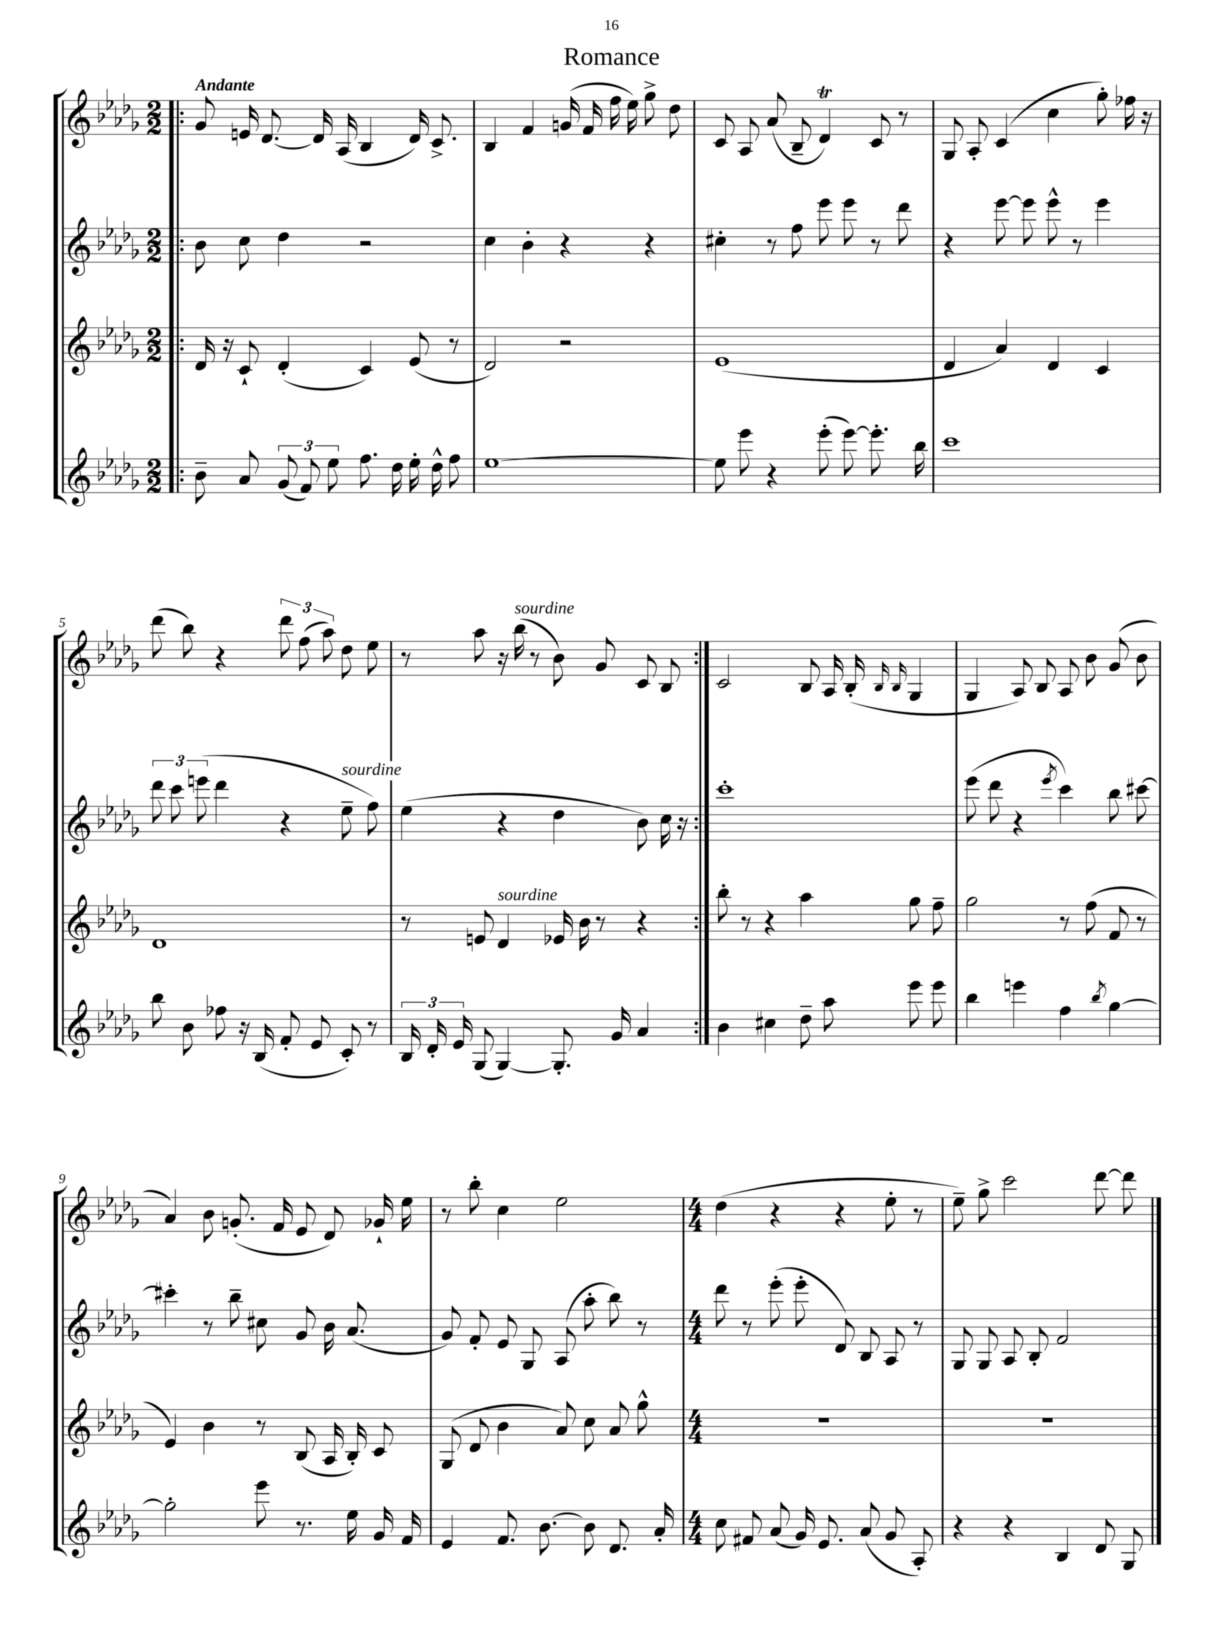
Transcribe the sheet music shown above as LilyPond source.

\header { title = "Romance" }
<<
\new StaffGroup <<
\new Staff = "s0" {
    \clef treble \key des \major \numericTimeSignature \time 2/2 \tempo "Andante"
    \autoBeamOff \repeat volta 2 { \bar ".|:" ges'8 e'16 des'8.~ des'16 aes16( bes4 des'16) c'8.-> |
    bes4 f'4 g'16( f'16 f''16 ees''16) ges''8-> des''8 |
    c'8 aes8 aes'8( bes8-- des'4\trill) c'8 r8 |
    ges8 aes8-. c'4( c''4 ges''8-.) fes''16 r16 |
    des'''8( bes''8) r4 \tuplet 3/2 { des'''8 f''8( aes''8) } des''8 ees''8 |
    r8 aes''8 r16 bes''16^\markup { \italic "sourdine" }( r8 bes'8) ges'8 c'8 bes8 | }
    c'2 bes8 aes16 bes16-.( \grace { bes16 bes16 } ges4 |
    ges4 aes8) bes8 aes8 bes'8 ges'8( bes'8 |
    aes'4) bes'8 g'8.-.( f'16 ees'8 des'8) ges'16-! ees''16 |
    r8 bes''8-. c''4 ees''2 |
    \numericTimeSignature \time 4/4 des''4( r4 r4 ees''8-. r8 |
    ees''8--) ges''8-> c'''2 des'''8~ des'''8 \bar "|." |
}
\new Staff = "s1" {
    \clef treble \key des \major \numericTimeSignature \time 2/2
    \autoBeamOff \repeat volta 2 { \bar ".|:" bes'8 c''8 des''4 r2 |
    c''4 bes'4-. r4 r4 |
    cis''4-. r8 f''8 ees'''8 ees'''8 r8 des'''8 |
    r4 ees'''8~ ees'''8 ees'''8-^ r8 ees'''4 |
    \tuplet 3/2 { des'''8 c'''8 e'''8( } des'''4 r4 ees''8--^\markup { \italic "sourdine" } f''8) |
    ees''4( r4 des''4 bes'8) c''16 r16 | }
    c'''1-. |
    ees'''8( des'''8 r4 \acciaccatura { ees'''8 } c'''4) bes''8 cis'''8~ |
    cis'''4-. r8 bes''8-- cis''8 ges'8 bes'16 aes'8.( |
    ges'8) f'8-. ees'8 ges8 aes8( aes''8-. bes''8) r8 |
    \numericTimeSignature \time 4/4 des'''8 r8 ees'''8-.( ees'''8-. des'8) bes8 aes8 r8 |
    ges8 ges8 aes8 bes8-. f'2 \bar "|." |
}
\new Staff = "s2" {
    \clef treble \key des \major \numericTimeSignature \time 2/2
    \autoBeamOff \repeat volta 2 { \bar ".|:" des'16 r16 c'8-! des'4-.( c'4) ees'8( r8 |
    des'2) r2 |
    ees'1( |
    des'4 aes'4) des'4 c'4 |
    des'1 |
    r8 e'8 des'4^\markup { \italic "sourdine" } ees'16 bes'16 r8 r4 | }
    bes''8-. r8 r4 aes''4 ges''8 f''8-- |
    ges''2 r8 f''8( f'8 r8 |
    ees'4) bes'4 r8 bes8( aes16 bes16-.) c'8 |
    ges8( des'8 bes'4 aes'8) c''8 aes'8 ges''8-^ |
    \numericTimeSignature \time 4/4 R1 |
    R1 \bar "|." |
}
\new Staff = "s3" {
    \clef treble \key des \major \numericTimeSignature \time 2/2
    \autoBeamOff \repeat volta 2 { \bar ".|:" bes'8-- aes'8 \tuplet 3/2 { ges'8( f'8) ees''8 } f''8. des''16 ees''16-. des''16-^ f''8 |
    ees''1~ |
    ees''8 ees'''8 r4 ees'''8-.( ees'''8~) ees'''8.-. bes''16 |
    c'''1 |
    bes''8 bes'8 fes''8 r16 bes16( f'8-. ees'8 c'8-.) r8 |
    \tuplet 3/2 { bes16 des'16-. ees'16 } ges8( ges4~) ges8.-. ges'16 aes'4 | }
    bes'4 cis''4 des''8-- aes''8 ees'''8 ees'''8 |
    bes''4 e'''4 f''4 \acciaccatura { bes''8 } ges''4~ |
    ges''2-. ees'''8 r8. ees''16 ges'16 f'16 |
    ees'4 f'8. bes'8.~ bes'8 des'8. aes'16-. |
    \numericTimeSignature \time 4/4 c''8 fis'8 aes'8( ges'16) ees'8. aes'8( ges'8 aes8-.) |
    r4 r4 bes4 des'8 ges8 \bar "|." |
}
>>
>>
